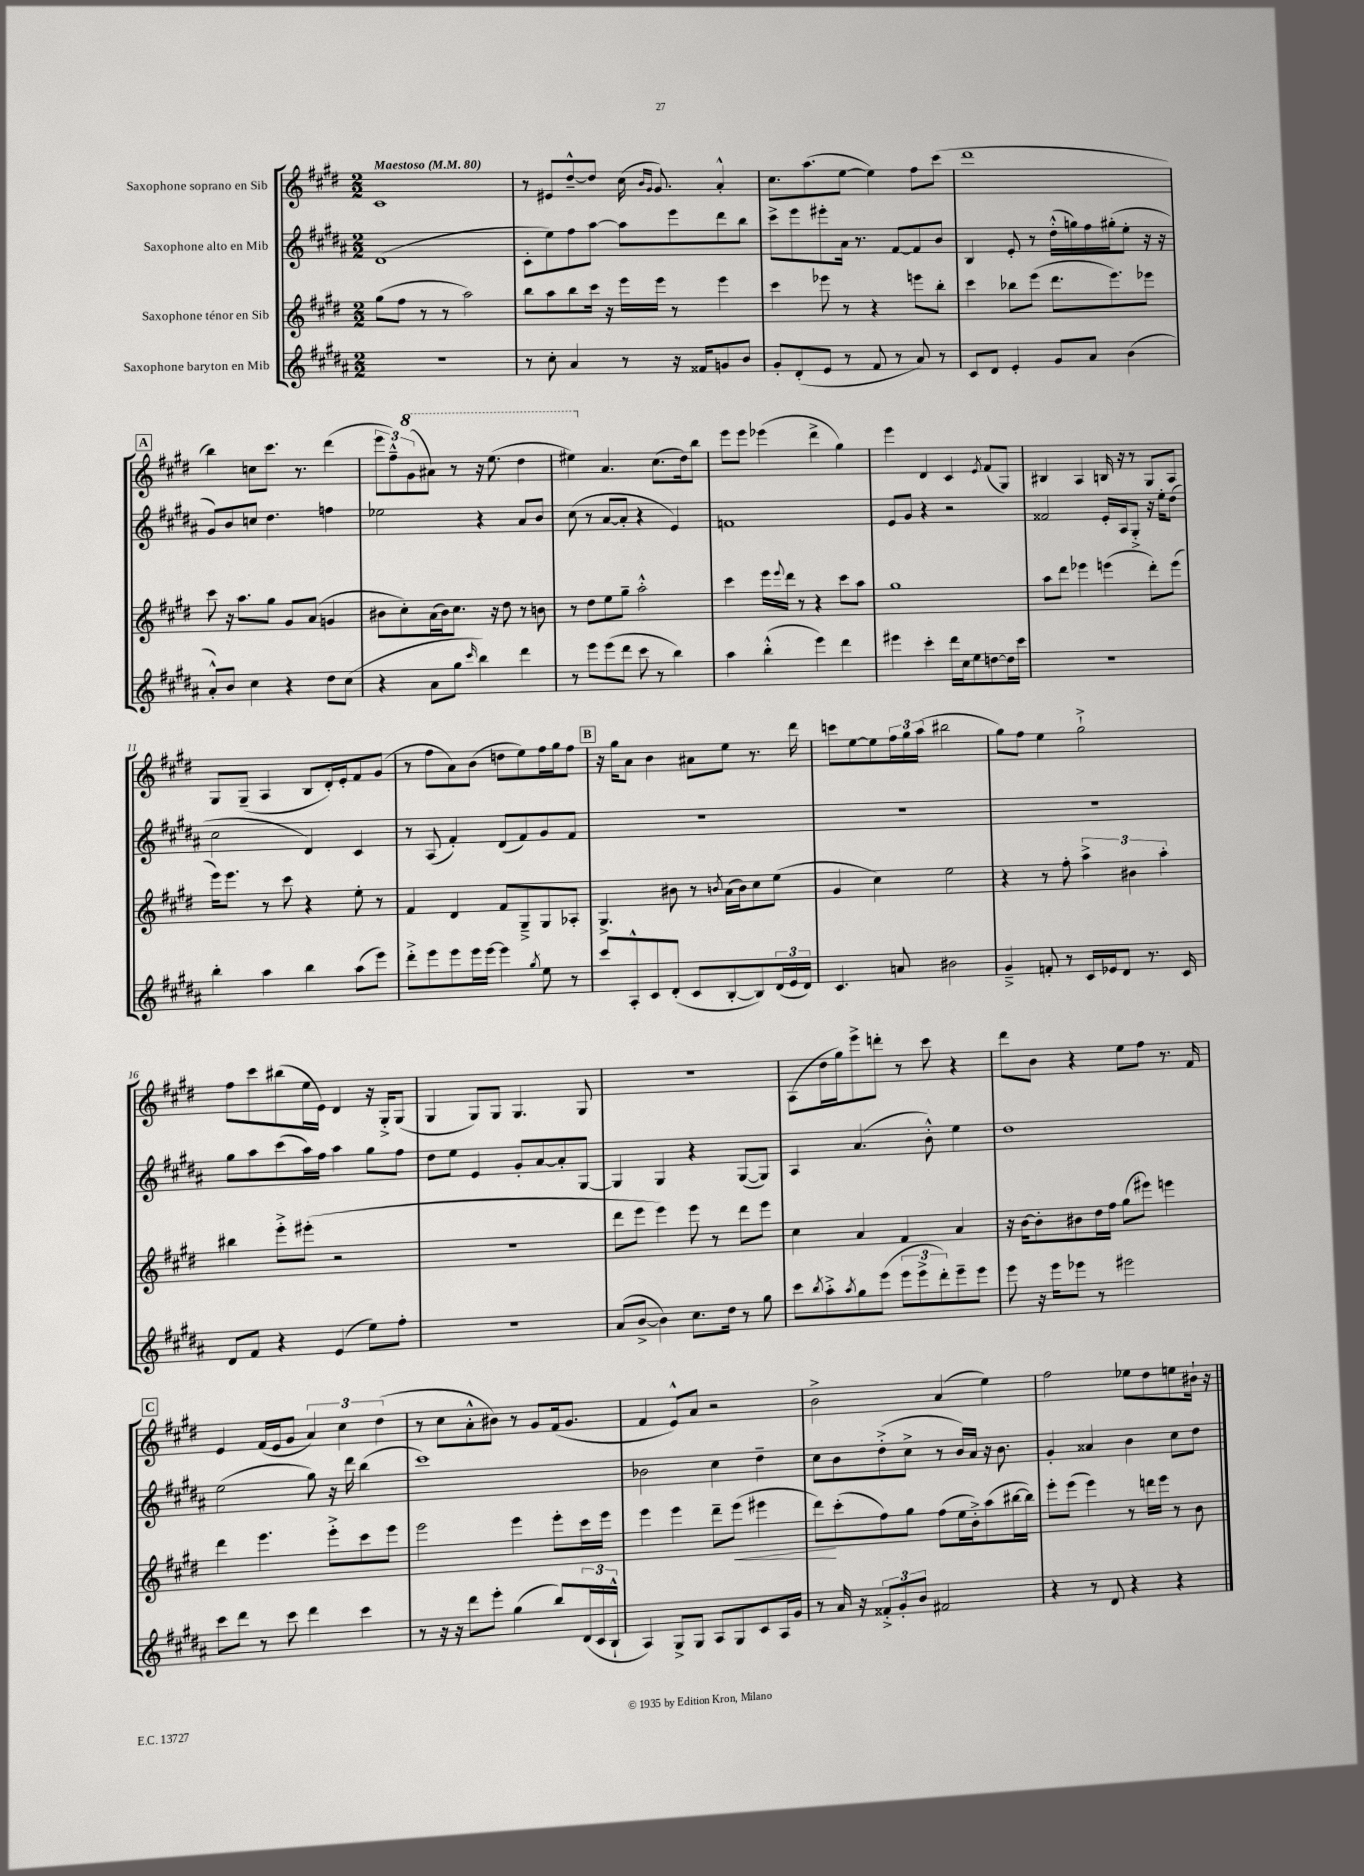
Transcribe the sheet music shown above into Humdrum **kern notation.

**kern	**kern	**kern	**kern
*staff4	*staff3	*staff2	*staff1
*clefG2	*clefG2	*clefG2	*clefG2
*k[f#c#g#d#a#]	*k[f#c#g#d#]	*k[f#c#g#d#a#]	*k[f#c#g#d#]
*M2/2	*M2/2	*M2/2	*M2/2
*MM80	*MM80	*MM80	*MM80
1r	(8gg#\L	(1d#	1c#
.	8ff#\J	.	.
.	8r	.	.
.	8r	.	.
.	2aa\)	.	.
=	=	=	=
8r	8bb\L	8c#'\L	8r
8cc#'\	8aa\	8ee\)	8e#/L
4a#/	8bb\	8ff#\	[8dd#~^^/
.	16ccc#\Jk	[8aa#\J	8dd#/]J
.	16r	.	.
8r	16eee\LL	8aa#\]L	(16cc#\
.	.	.	16qqb/LL
.	.	.	16qqg#/JJ
.	16eee\JJ	.	8.g#/)
16r	8r	8eee\	.
16f##/LK	.	.	.
8g/	4eee\	8ddd#\	4a'^^/
8b/J	.	8bb\J	.
=	=	=	=
8g#'/L	4ccc#\	8ccc#^\L	8.cc#\L
(8d#'/	.	8eee\	.
.	.	.	(8.aa\
8e/J	8eee-\	8eee#'\	.
8r	8r	16a#\Jk	[8ee\J
.	.	8.r	.
8f#/	4r	.	4ee\])
8r	.	[8f#/L	.
8a#/)	8eee\L	8f#/]	8ff#\L
8r	8bb'\J	8b/J	(8ccc#\J
=	=	=	=
8c#/L	4ccc#\	4B/	1ddd#
8d#/J	.	.	.
4e'/	8bb-\L	8e'/	.
.	(8eee\J	8r	.
8g#/L	8.ddd#\L	(16dd#'^^\LL	.
.	.	16gg\)	.
8a#/J	.	16ff#\	.
.	8.eee\)	(16gg#'\J	.
(4b\	.	8ee'\J	.
.	8eee-\J	16r	.
.	.	16r	.
=	=	=	=
8a#'^^/L)	8ccc#\	8g#/L)	4bb\)
8b/J	16r	8b/	.
.	8.aa\L	.	.
4cc#\	.	8cc/J	8cc\L
.	8gg#\J	4.dd#\	8.ccc#\J
4r	8g#/L	.	.
.	.	.	8.r
.	(8a/J	.	.
8dd#\L	4g/	4ff\	(4ddd#\
(8cc#\J	.	.	.
=	=	=	=
4r	8b#\L	2ee-\	12eee\L
.	.	.	12ff#~^^\)
.	8cc#'\)	.	.
.	.	.	(12gg#\
8a#\L	(16a\L	.	8aa#\J)
.	16b#\J)	.	.
8gg#\J	8.cc#\J	.	8r
16qqccc#/	.	.	.
4bb\)	.	4r	16r
.	16r	.	(8.eee\
.	8dd#\	.	.
4ddd#\	8r	8a#/L	4ddd#\
.	8b\	8b/J	.
=	=	=	=
8r	8r	(8cc#\	4eee#\)
8eee\L	8dd#\L	8r	.
(8eee\	8ee\	[8a#/L	4.a/
8ddd#\J	8gg#~\J	8a#'/]J	.
8ccc#\	2aa'^^\	4r	.
8r	.	.	(8.cc#\L
4bb\)	.	4e/)	.
.	.	.	16dd#\k)
.	.	.	8bb\J
=	=	=	=
4aa#\	4ccc#\	1f	8eee\L
.	.	.	8eee\J
(4bb'^^\	16eee\LL	.	(4eee-\
.	8qqeee/	.	.
.	16ddd#\JJ	.	.
.	8r	.	.
4eee\)	4r	.	4ddd#^\
4ddd#\	8ccc#\L	.	4gg#\)
.	8aa\J	.	.
=	=	=	=
4eee#\	1gg#	8e/L	4eee\
.	.	8g#/J	.
4ccc#'\	.	4r	4d#/
16ddd#\LL	.	2r	4c#/
16cc#\J	.	.	.
8ee\	.	.	.
.	.	.	8qe/
[8dd\	.	.	(8f#/L
16dd\]L	.	.	8G#/J)
16ccc#\JJ	.	.	.
=	=	=	=
1r	8aa\L	2f##/	4B#/
.	8ddd#\J	.	.
.	4eee-\	.	4A/
.	(4eee\	16e'/LL	16B/
.	.	16A#/J	16r
.	.	8G#'^/J	8r
.	8ddd#'\L)	16r	8G#/L
.	.	16ee'\LK	.
.	(8eee\J	(8dd#\J	8A/J
=	=	=	=
4bb'\	16eee\LK)	2cc#\	8G#/L
.	8.eee\J	.	.
.	.	.	(8G#~/J
4aa#\	8r	.	4A/
.	8ccc#\	.	.
4bb\	4r	4d#/)	8B/L
.	.	.	16d#'/L)
.	.	.	16e'/J
(8aa#\L	8ee'\	4c#/	8f#/
8eee\J)	8r	.	(8g#/J
=	=	=	=
8ddd#'^\L	4f#/	8r	8r
8eee\	.	(8A#/	8ff#\L
8eee\	4d#/	4f#'/)	8a\)
16eee\L	.	.	(8b\J
[16eee\JJ	.	.	.
4eee\]	8f#/L	(8d#/L	8dd\L
.	8G#~^/	8f#/)	8ee\)
8qgg#/	.	.	.
8ee\	8G#/	8g#/	16ff#\L
.	.	.	16gg#\J
8r	8A-'/J	8f#/J	8ff#\J
=	=	=	=
8ccc#/L	4.G#^/	1r	16r
.	.	.	16gg#\LK
8A#'^^/	.	.	8a\J
8c#/	.	.	4b\
(8d#'/J	8b#\	.	.
8c#/L	8r	.	8a#\L
.	8qb/	.	.
[8B'/	(16a\LL	.	8ee\J
.	16b\J)	.	.
8B/])	8cc#\	.	8.r
(24d#/L	(8ee\J	.	.
24e/	.	.	.
.	.	.	16ddd#\
24d#/JJ)	.	.	.
=	=	=	=
4.c#/	4g#/	1r	8ccc\L
.	.	.	[8ee\
.	4cc#\)	.	8ee\]
8a/	.	.	24ff#\L
.	.	.	24gg#\
.	.	.	(24aa\JJ
2b#\	2ee\	.	2bb#\
=	=	=	=
4g#~^/	4r	1r	8gg#\L)
.	.	.	8ff#\J
8f'/	8r	.	4ee\
8r	8ff#'\	.	.
16c#/LL	6aa^\	.	2gg#`^\
16e-/J	.	.	.
8d#/J	.	.	.
.	6b#\	.	.
8.r	.	.	.
.	6aa'\	.	.
16c#/	.	.	.
=	=	=	=
8d#/L	4bb#\	8gg#\L	8ff#\L
8f#/J	.	8aa#\	8ccc#\
4r	8eee'^\L	(8ccc#\	(8bb#\
.	(8eee#'\J	16aa#\L)	16ee\L
.	.	16ff#\JJ	16e\JJ)
(4e/	2r	4aa#\	4d#/
8ee\L)	.	8gg#\L	16r
.	.	.	16G#'^/LK
8ff#'\J	.	8ff#\J	(8G#/J
=	=	=	=
1r	1r	8dd#\L	4G#/
.	.	8ee\J	.
.	.	4e/	8G#/L)
.	.	.	8G#/J
.	.	8g#'/L	4.G#/
.	.	[8a#/	.
.	.	8a#'/]	.
.	.	[8G#/J	8G#/
=	=	=	=
(8a#/L	8ddd#\L	4G#/]	1r
[8b^/J	8eee\J	.	.
4b\])	4eee\)	4G#/	.
8.cc#\L	8eee\	4r	.
.	8r	.	.
16dd#\Jk	.	.	.
8r	8ddd#\L	([8G#/L	.
8gg#\	8eee\J	8G#/]J)	.
=	=	=	=
8ccc#\L	4cc#\	4A#/	(8A\L
8qbb/	.	.	.
8aa#'^\	.	.	16dd#\L
.	.	.	16gg#\J)
8qaa#/	.	.	.
8gg#\	4a/	(4.a#/	8eee^\
(8eee\J	.	.	8ddd'\J
12eee\L	4f#/	.	8r
12eee^\	.	.	.
.	.	8b'^^\)	8ccc#\
12ddd#'\)	.	.	.
8eee~\	4a/	4ee\	4r
8eee\J	.	.	.
=	=	=	=
8eee\	16r	1dd#	8ddd#\L
.	[16b\LK	.	.
16r	8b'\]	.	8b\J
16eee\LK	.	.	.
8eee-\J	8b#\	.	4r
8r	16dd#\L	.	.
.	16ff#\JJ	.	.
2eee#\	(8gg#\L	.	8ee\L
.	8eee#\J)	.	8ff#\J
.	4eee\	.	8.r
.	.	.	16f#/
=	=	=	=
8ccc#\L	4ddd#\	(2ee\	4e/
8ddd#\J	.	.	.
8r	4.eee\	.	(16f#/LL
.	.	.	16e/J
8ccc#\	.	.	8g#/J
4ddd#\	.	8gg#\)	6a/)
.	8eee'^\L	16r	.
.	.	.	6cc#\
.	.	16ddd#\	.
4ccc#\	8ccc#\	(4bb\	.
.	.	.	(6dd#\
.	8eee\J	.	.
=	=	=	=
8r	2eee\	1ccc#)	8r
16r	.	.	8cc#\L
16r	.	.	.
8ddd#\L	.	.	8a'^^\
8eee'\J	.	.	8b#\J)
(4gg#\	4eee\	.	8r
.	.	.	8g#/L
8bb/L)	8eee'\L	.	(16f#/k
.	.	.	8.g#/J
(24d#/L	16ccc#\L	.	.
24c#/	.	.	.
.	16eee\JJ	.	.
24B`^^/JJ	.	.	.
=	=	=	=
4A#/)	4eee\	2b-\	4f#/
8G#^/L	4eee\	.	8e^^/L)
8G#/J	.	.	8a/J
8A#/L	8ddd#~\L	4cc#\	2r
8G#/	(8eee\J	.	.
8c#/	4eee#\	4dd#~\	.
16A#/L	.	.	.
16g#/JJ	.	.	.
=	=	=	=
8r	8ddd#\L)	8cc#\L	2b^\
16a#/	(8ccc#'\	8b\	.
16r	.	.	.
12f##'^/L	8ff#\)	(8dd#'^\	.
12g#'/	.	.	.
.	8gg#\J	8cc#^\J	.
12b/J	.	.	.
2f#/	(8ff#\L	8r	(4a/
.	16ee\L	16b/LL)	.
.	16b'^\J)	16a#/JJ	.
.	(8aa\	16r	4ee\)
.	.	8.b\	.
.	[16bb#\L	.	.
.	16bb#\]JJ)	.	.
=	=	=	=
4r	8eee'\L	4g#'/	2ff#\
.	(8eee\J	.	.
8r	4eee\)	4a##/	.
8d#/	.	.	.
4r	8r	4b\	8ee-\L
.	16ddd\LL	.	8dd#\
.	16eee\JJ	.	.
4r	8r	8cc#\L	8ee\
.	8b\	8dd#\J	16b#`\Jk
.	.	.	16r
==	==	==	==
*-	*-	*-	*-
